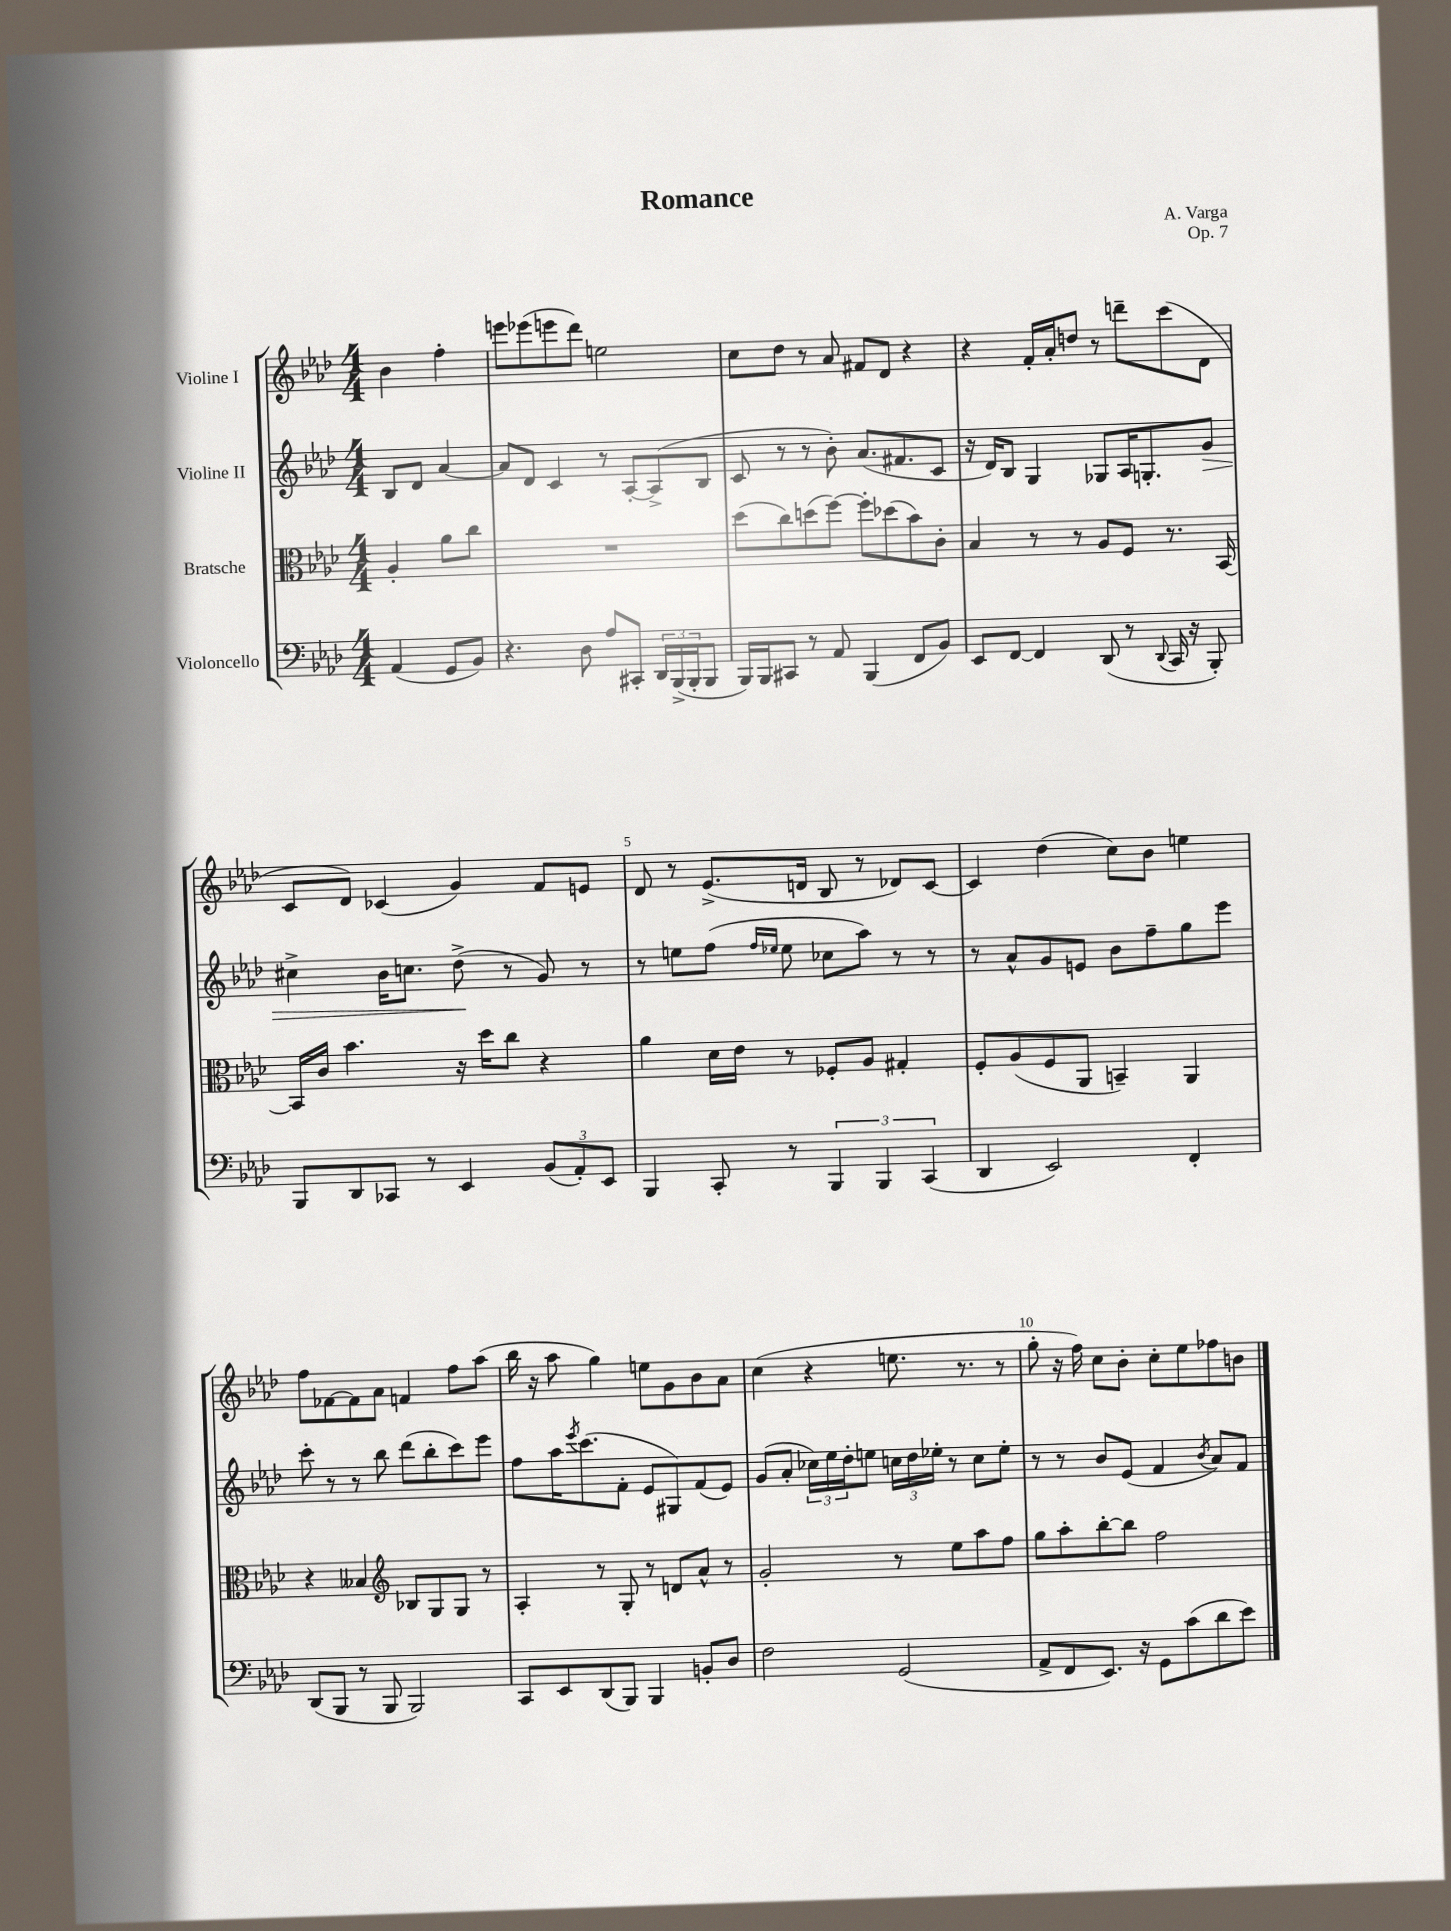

**kern	**kern	**kern	**kern
*staff4	*staff3	*staff2	*staff1
*clefF4	*clefC3	*clefG2	*clefG2
*k[b-e-a-d-]	*k[b-e-a-d-]	*k[b-e-a-d-]	*k[b-e-a-d-]
*M4/4	*M4/4	*M4/4	*M4/4
(4AA-/	4A-'/	8B-/L	4b-\
.	.	8d-/J	.
8GG/L	8a-\L	[4a-/	4ff'\
8BB-/J)	8cc\J	.	.
=	=	=	=
4.r	1r	8a-/]L	8eee\L
.	.	8d-/J	(8eee-\
.	.	4c/	8eee\
8D-\	.	.	8ddd-\J)
8A-/L	.	8r	2ee\
8CC#'/J	.	[8A-'/L	.
24DD-/LL	.	(8A-^/]	.
(24BBB-^/	.	.	.
24BBB-'/J	.	.	.
8BBB-/J	.	8B-/J	.
=	=	=	=
16BBB-/LL)	(8dd-\L	8c/	8cc\L
16BBB-/J	.	.	.
8CC#/J	8cc\)	8r	8dd-\J
8r	(8dd\	8r	8r
8AA-/	[8ff\J)	8b-'\)	8a-/
(4BBB-/	8ff'\]L	(8.a-/L	8f#/L
.	(8dd-\	.	8d-/J
.	.	8.f#/	.
8FF/L	8b-\)	.	4r
8BB-/J)	8c'\J	8c/J	.
=	=	=	=
8EE-/L	4B-/	16r	4r
.	.	16d-/LK)	.
[8FF/J	.	8B-/J	.
4FF/]	8r	4G/	16f'/LL
.	.	.	16a-'/J
.	8r	.	8dd/J
(8DD-/	8A-/L	8G-/L	8r
8r	8F/J	16A-/K	8ddd~\L
.	.	8.G'/	.
8qqDD-/	.	.	.
16CC/	8.r	.	(8ccc\
16r	.	.	.
8BBB-'/)	.	8g/J	8d-\J
.	[16BB-/	.	.
=	=	=	=
8BBB-/L	16BB-/]LL	4cc#^\	8c/L
.	16c/JJ	.	.
8DD-/	4.b-\	.	8d-/J)
8CC-/J	.	16b-\LK	(4c-/
.	.	8.cc\J	.
8r	.	.	.
4EE-/	16r	(8dd-^\	4g/)
.	16dd-\LK	.	.
.	8cc\J	8r	.
(12BB-/L	4r	8g/)	8f/L
12AA-'/)	.	.	.
.	.	8r	8e/J
12EE-/J	.	.	.
=	=	=	=
4BBB-/	4a-\	8r	8d-/
.	.	8ee\L	8r
8CC'/	16d-\LL	(8ff\J	(8.e-^/L
.	16e-\JJ	.	.
.	.	16qqff/LL	.
.	.	16qqee-/JJ	.
8r	8r	8ee-\	.
.	.	.	16d/Jk
6BBB-/	8F-'/L	8cc-\L	8B-/
.	8A-/J	8aa-\J)	8r
6BBB-/	.	.	.
.	4G#'/	8r	8d-/L)
(6CC/	.	.	.
.	.	8r	[8c/J
=	=	=	=
4DD-/	8F'/L	8r	4c/]
.	(8A-/	8a-^^/L	.
2EE-/)	8F/	8g/	(4dd-\
.	8AA-/J	8e/J	.
.	4BB~/)	8b-\L	8cc\L)
.	.	8ff~\	8b-\J
4FF'/	4AA-/	8gg\	4ee\
.	.	8eee-\J	.
=	=	=	=
(8DD-/L	4r	8ccc'\	8ff\L
8BBB-/J	.	8r	[8f-\
8r	4B--/	8r	8f-\]
8BBB-/	.	8bb-\	8a-\J
*	*clefG2	*	*
2BBB-/)	8B-/L	(8ddd-\L	4f/
.	8G/	8bb-'\	.
.	8G/J	8ccc\)	8ff\L
.	8r	8eee-\J	(8aa-\J
=	=	=	=
8CC/L	4A-'/	8ff\L	16bb-\
.	.	.	16r
8EE-/	.	16aa-\K	8aa-\
.	.	8qeee-/	.
.	.	(8.ccc\	.
(8DD-/	8r	.	4gg\)
8BBB-/J)	8G'/	8f'\J	.
4BBB-/	8r	8e-/L	8ee\L
.	8d/L	8G#/)	8g\
8BB'/L	8a-^^/J	(8f/	8b-\
8D-/J	8r	8e-/J)	8a-\J
=	=	=	=
2F\	2g'/	(8g/L	(4cc\
.	.	8a-'/J	.
.	.	24cc-\LL)	4r
.	.	24ee-\	.
.	.	24dd-'\J	.
.	.	8ee\J	.
(2GG/	8r	24cc\LL	8.ee\
.	.	24dd-\	.
.	.	24ee-'\JJ	.
.	8ee-\L	8r	.
.	.	.	8.r
.	8aa-\	8cc\L	.
.	8ff\J	8ee-'\J	8r
=	=	=	=
8AA-^/L	8gg\L	8r	8gg'\
8FF/	8aa-'\	8r	16r
.	.	.	16ff\)
8.EE-/J)	[8bb-'\	8b-/L	8cc\L
.	8bb-\]J	(8e-/J	8b-'\J
16r	.	.	.
8GG\L	2ff\	4f/	8cc'\L
(8c\	.	.	8ee-\
.	.	8qb-/	.
8d-\	.	8a-/L)	8ff-\
8e-\J)	.	8f/J	8b\J
==	==	==	==
*-	*-	*-	*-
